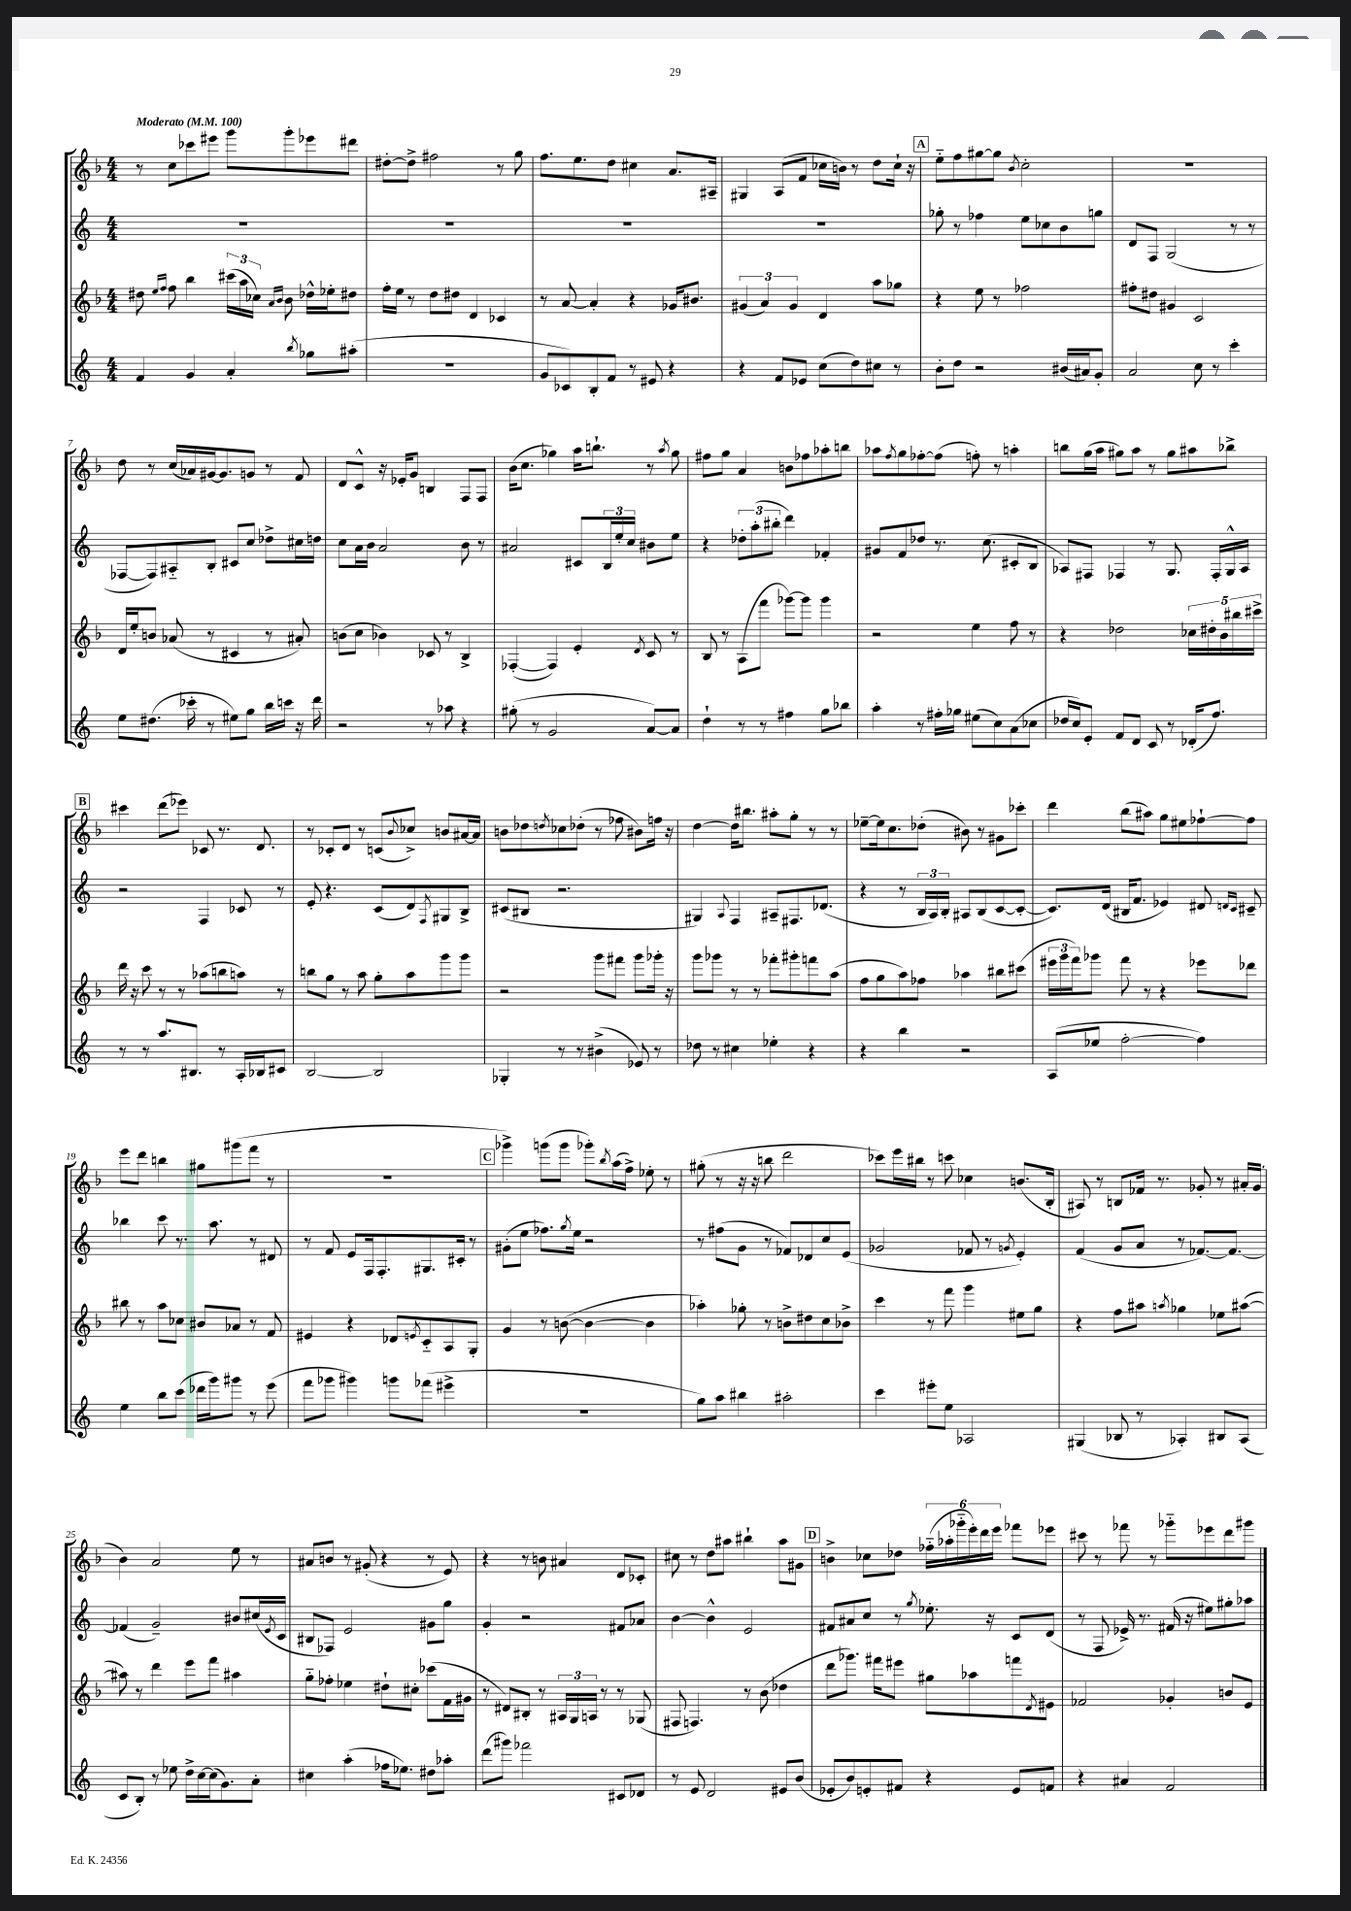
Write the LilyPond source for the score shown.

<<
\new StaffGroup <<
\new Staff = "s0" {
    \clef treble \key f \major \numericTimeSignature \time 4/4 \tempo "Moderato" 4 = 100
    r8 c''8 ces'''8 eis'''8 g'''8 g'''8-. ees'''8 dis'''8 |
    dis''8~-. dis''8-> fis''2 r8 g''8 |
    f''8. e''8. d''8 cis''4 a'8. ais16-- |
    gis4 a8( f'8 ces''16 b'16) r8 d''8 ces''16-! r16 |
    \mark \markup { \box "A" } e''8-_ f''8 gis''8~ gis''8 \acciaccatura { bes'8 } c''2-. |
    R1 |
    d''8 r8 c''16( aes'16) gis'16~ gis'8. g'8 r8 f'8 |
    d'8 c'8-^ r16 ees'16-. g'8 b4 f8 f8 |
    bes'16( c''8. ges''4) a''16 b''8.-! r8 \acciaccatura { a''8 } ges''8 |
    fis''8 g''8 a'4 b'8 fes''8 aes''8-. b''8 |
    aes''8 \acciaccatura { f''8 } g''8 fes''8~-. fes''8( f''8-.) r8 a''4-. |
    b''8 g''16( a''16 gis''8) a''8 r8 gis''8 ais''8 bes''8-> |
    \mark \markup { \box "B" } cis'''4 d'''8( ees'''8) ces'8 r8. d'8. |
    r8 ces'8-. d'8 r8 c'8( \appoggiatura { bes'8 } ces''8->) b'8 ais'16~ ais'16 |
    b'8 des''8 \acciaccatura { d''8 } ces''8 des''8-.( r8 fes''8 bis'8) f''16 r16 |
    d''4~ d''16 bis''8. ais''8-. g''8-. r8 r8 |
    ees''8~-- ees''16 c''8. des''8-.( bis'8) r8 gis'8 ces'''8-. |
    d'''4 bes''8( ais''8) g''8 eis''8 fes''8~-! fes''8 |
    e'''8 d'''8 b''4 gis''8 gis'''8( f'''8 r8 |
    R1 |
    \mark \markup { \box "C" } ges'''4->) g'''8( g'''8 ges'''8-.) \acciaccatura { bes''8 } a''16( f''16->) ees''8-. r8 |
    gis''8-.( r8 r16 r16 b''8 d'''2 |
    ces'''8) e'''16 bis''16 r8 c'''8 ces''4 b'8.( bes16-. |
    ais8) r8 b8 fes'16 r8. ges'8-. r8 ais'16-. ges'16( |
    bes'4) a'2 e''8 r8 |
    ais'8 b'8 r8 gis'8-.( r4 r8 e'8) |
    r4 r8 b'8 ais'4 d'8 ces'8-. |
    cis''8 r8 d''8 ais''8 bis''4-! ais''8 gis'8 |
    \mark \markup { \box "D" } b'4-> ces''8 des''8 \tuplet 6/4 { fes''16-_( aes''16-. ges'''16-_ e'''16-.) d'''16 e'''16 } fes'''8 ees'''8 |
    cis'''8 r8 fes'''8 r8 ges'''8-_ ees'''8 d'''8 gis'''8 \bar "|." |
}
\new Staff = "s1" {
    \clef treble \key c \major \numericTimeSignature \time 4/4
    R1 |
    R1 |
    R1 |
    R1 |
    \mark \markup { \box "A" } ges''8-. r8 fes''4 e''8 ces''8 b'8 g''8 |
    d'8 f8 g2( r8 r8 |
    fes8~ fes8) ais8-_ b8-. cis'8 c''8 des''8-> cis''16 d''16 |
    c''8 a'16 b'16 a'2 b'8 r8 |
    ais'2 cis'8 \tuplet 3/2 { b16 e''16-. c''16 } bis'8 e''8 |
    r4 \tuplet 3/2 { des''8-. a''8-.( bis''8-. } d'''4) fes'4-. |
    gis'8 f'8 des''8 r8. c''8.( cis'8-. b8 |
    aes8) fis8 fes4 r8 g8. fes16-. g16-^ aes16 |
    \mark \markup { \box "B" } r2 f4 ces'8 r8 |
    e'8-. r4. c'8( d'8) \acciaccatura { f8 } gis8 b8-> |
    cis'8( bis8 r2. |
    gis4) \appoggiatura { a8 } f4 ais8-- fis8. des'8.( |
    r4 r8 \tuplet 3/2 { b16 a16) b16-. } ais8 b8( c'8~ c'8~-. |
    c'8.) d'16( bis16 f'8. ees'4) dis'8 \grace { d'16 c'16 } cis'8-- |
    bes''4 c'''8 r8. a''8. r8 dis'8 |
    r8 f'8 e'8 f16 f8.-. gis8. cis'16-. r8 |
    \mark \markup { \box "C" } gis'8-.( e''8 fes''8.) \acciaccatura { g''8 } e''16 r2 |
    r8 fis''8( g'8 r8 fes'8) des'8 c''8 e'8( |
    ges'2 fes'8 r8 \acciaccatura { g'8 } e'4-.) |
    f'4( g'8 a'8 r8 fes'8.~) fes'8.~ |
    fes'4( g'2--) bis'8 cis''16( \acciaccatura { e'8 } c'16 |
    bis8 fes8) e'2 gis'8 g''8 |
    g'4-. r2 fis'8 aes'8 |
    b'4~ b'4-^ e'2 |
    \mark \markup { \box "D" } fis'8 ais'8 c''8 r8 \acciaccatura { g''8 } ees''8.-. r16 c'8 d'8( |
    r8 f8 ees'16->) r8. fis'16( r16 eis''8) gis''8-. aes''8 \bar "|." |
}
\new Staff = "s2" {
    \clef treble \key f \major \numericTimeSignature \time 4/4
    dis''8 \grace { e''16 f''16 } f''8 bes''4 \tuplet 3/2 { cis'''16( a''16 ces''16) } \grace { a'16 bes'16 } bes'8 des''16-^ ees''16-. dis''8 |
    f''16-. e''16 r8 d''8 dis''8 d'4 ces'4 |
    r8 a'8~ a'4-. r4 ges'16 bis'8. |
    \tuplet 3/2 { gis'4( a'4) gis'4 } d'4 a''8 ges''8 |
    \mark \markup { \box "A" } r4 e''8 r8 fes''2 |
    fis''8-. dis''8 gis'4 c'2 |
    d'16 e''16-. b'8 aes'8( r8 cis'4 r8 ais'8-.) |
    b'8( c''8 bes'4) ces'8 r8 bes4-> |
    fes4~-.( fes4) e'4-. \acciaccatura { d'8 } c'8 r8 |
    bes8 r8 a8( f'''8 ges'''8~) ges'''8 ges'''4 |
    r2 e''4 f''8 r8 |
    r4 des''2 \tuplet 5/4 { ces''16 dis''16-. bes'16 bis''16 cis'''16-> } |
    \mark \markup { \box "B" } d'''16 r16 c'''8 r8 r8 aes''8( b''8 a''8) r8 |
    b''8 g''8 r8 a''8 g''8-. a''8 g'''8 g'''8 |
    r2 g'''8 fis'''8 g'''8 ges'''16-. r16 |
    g'''8 ges'''8 r8 r8 fes'''8-. gis'''8-. f'''8 a''8( |
    f''8 g''8 a''8) fes''8 aes''4 bis''8 cis'''8( |
    \tuplet 3/2 { eis'''16 g'''16 f'''16) } ges'''8 f'''8 r8 r4 ees'''8 des'''8 |
    bis''8 r8 a''8 ces''8 bis'8 aes'8 r8 f'8 |
    eis'4 r4 des'8 \acciaccatura { e'8 } c'8-_ a8 g8-. |
    \mark \markup { \box "C" } g'4 r8 b'8~( b'4~ b'4 |
    aes''4-.) ges''8-. r8 b'8-> dis''8 c''8 bes'8-> |
    c'''4 r8 f'''8 g'''4 eis''8 g''8 |
    r4 f''8 ais''8 \acciaccatura { a''8 } ges''4 ees''8 ais''8~( |
    ais''8) r8 d'''4 e'''8 f'''8 ais''4 |
    g''8-_ fes''8-. ees''4 dis''8-! cis''8-. ces'''8( f'16 gis'16 |
    r8 dis'8) bis8-. r8 \tuplet 3/2 { ais16 g16 a16 } r8 r8 ges8( |
    fis8 f4.) r8 bes'8( des''4 |
    \mark \markup { \box "D" } d'''8 ges'''8.) fis'''16 eis'''8 gis''8 aes''8 f'''8 \acciaccatura { d'8 } eis'8 |
    fes'2 ges'4-. b'8 e'8 \bar "|." |
}
\new Staff = "s3" {
    \clef treble \key c \major \numericTimeSignature \time 4/4
    f'4 g'4 a'4-. \acciaccatura { b''8 } ges''8 ais''8-.( |
    R1 |
    g'8 ces'8) b8-. f'8 r8 eis'8 r4 |
    r4 f'8 ees'8 c''8( d''8) cis''8 r8 |
    \mark \markup { \box "A" } b'8-. d''8 r2 bis'16( ais'16) g'8-. |
    a'2 c''8 r8 c'''4-. |
    e''8 dis''8.( ces'''16-. r8 eis''8) g''8 b''16 c'''16 r16 d'''16 |
    r2 r8 aes''8 r4 |
    gis''8-.( r8 g'2 a'8~) a'8 |
    d''4-! r8 r8 fis''4 g''8 bes''8 |
    a''4-. r8 fis''16-. ges''16 eis''8( c''8) a'8( ces''8 |
    des''16 c''16) e'8-. f'8 d'8 c'8 r8 des'16-.( f''8.) |
    \mark \markup { \box "B" } r8 r8 a''8. bis8. r8 a16-. bes16 cis'8 |
    b2~ b2 |
    ges4-. r8 r8 bis'4->( ees'8) r8 |
    des''8 r8 cis''4 ees''4-. r4 |
    r4 b''4 r2 |
    a8( ees''8 f''2~-. f''4) |
    e''4 b''8 c'''8( des'''16 g'''16) gis'''8 r8 e'''8( |
    f'''8 ges'''8 gis'''4) g'''8 fes'''8( eis'''4-> |
    \mark \markup { \box "C" } R1 |
    g''8) a''8 bis''4 ais''2-. |
    c'''4 eis'''8-. e''8 aes2 |
    gis4( bes8 r8 aes4-.) bis8 aes8( |
    c'8 b8-.) r8 ees''8 d''16-> c''16~ c''16( g'8.) a'8-. |
    cis''4 a''4-.( fes''16 ees''8.) dis''8 aes''8-. |
    d'''8( gis'''8) fes'''2 cis'8 des'8 |
    r8 e'8 d'2 eis'8 b'8( |
    \mark \markup { \box "D" } ees'8-. b'8) e'8-. fis'8 r4 e'8 f'8 |
    r4 ais'4 f'2 \bar "|." |
}
>>
>>
